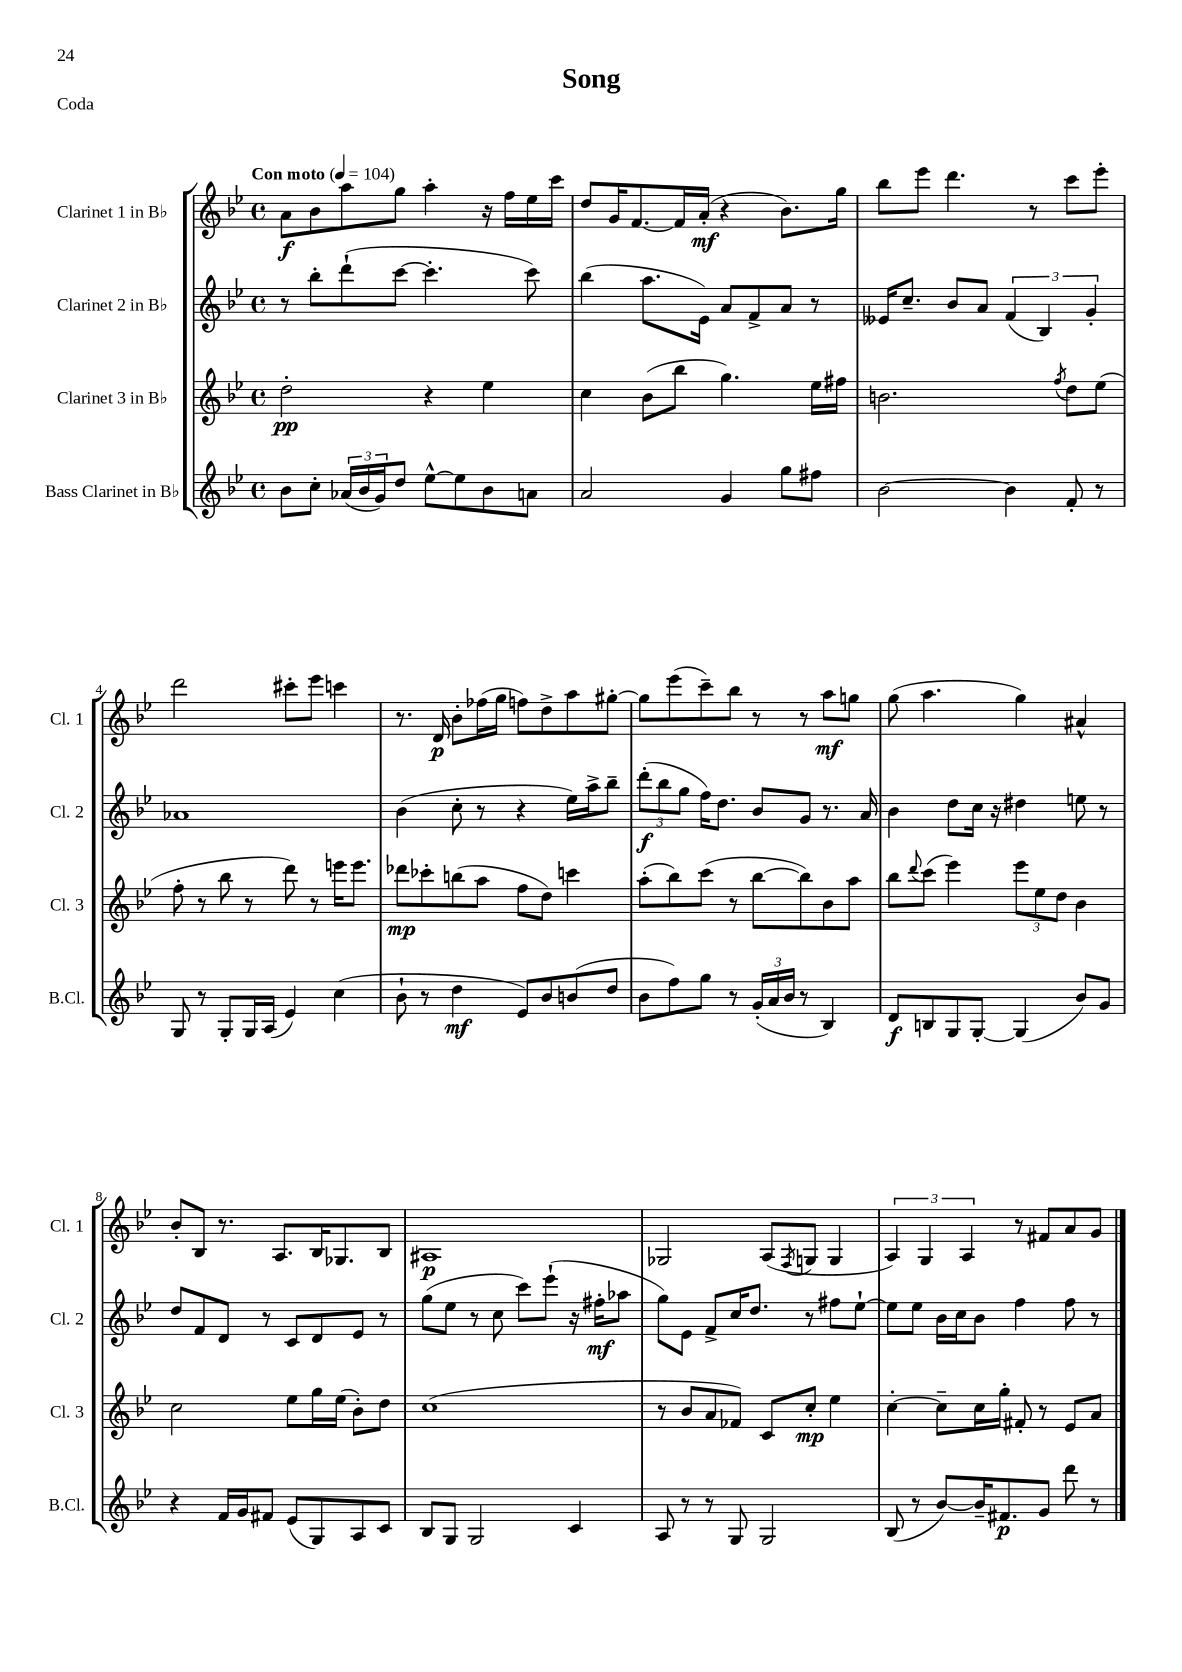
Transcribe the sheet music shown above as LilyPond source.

\header { title = "Song" piece = "Coda" }
<<
\new StaffGroup <<
\new Staff = "s0" \with { instrumentName = "Clarinet 1 in Bb" shortInstrumentName = "Cl. 1" } {
    \clef treble \key bes \major \defaultTimeSignature \time 4/4 \tempo "Con moto" 4 = 104
    a'8\f bes'8 a''8 g''8 a''4-. r16 f''16 ees''16 c'''16 |
    d''8 g'16 f'8.~ f'16 a'16-.\mf( r4 bes'8.) g''16 |
    bes''8 ees'''8 d'''4. r8 c'''8 ees'''8-. |
    d'''2 cis'''8-. ees'''8 c'''4 |
    r8. d'16\p bes'8-. fes''16( g''16 f''8) d''8-> a''8 gis''8~-. |
    gis''8 ees'''8( c'''8--) bes''8 r8 r8 a''8\mf g''8 |
    g''8( a''4. g''4) ais'4-^ |
    bes'8-. bes8 r8. a8. bes16 ges8. bes8 |
    ais1\p |
    ges2 a8( \acciaccatura { f8 } g8 g4 |
    \tuplet 3/2 { a4) g4 a4 } r8 fis'8 a'8 g'8 \bar "|." |
}
\new Staff = "s1" \with { instrumentName = "Clarinet 2 in Bb" shortInstrumentName = "Cl. 2" } {
    \clef treble \key bes \major \defaultTimeSignature \time 4/4
    r8 bes''8-. d'''8-!( c'''8~ c'''4.-. c'''8) |
    bes''4( a''8. ees'16) a'8 f'8-> a'8 r8 |
    eeses'16 c''8.-- bes'8 a'8 \tuplet 3/2 { f'4( bes4) g'4-. } |
    aes'1 |
    bes'4( c''8-. r8 r4 ees''16) a''16-> bes''8-- |
    \tuplet 3/2 { d'''8-.\f( bes''8 g''8 } f''16) d''8. bes'8 g'8 r8. a'16 |
    bes'4 d''8 c''16 r16 dis''4 e''8 r8 |
    d''8 f'8 d'8 r8 c'8 d'8 ees'8 r8 |
    g''8( ees''8 r8 c''8 c'''8) ees'''8-!( r16 fis''16-.\mf aes''8 |
    g''8) ees'8 f'8-> c''16 d''8. r8 fis''8 ees''8~-! |
    ees''8 ees''8 bes'16 c''16 bes'8 f''4 f''8 r8 \bar "|." |
}
\new Staff = "s2" \with { instrumentName = "Clarinet 3 in Bb" shortInstrumentName = "Cl. 3" } {
    \clef treble \key bes \major \defaultTimeSignature \time 4/4
    d''2-.\pp r4 ees''4 |
    c''4 bes'8( bes''8 g''4.) ees''16 fis''16 |
    b'2. \acciaccatura { f''8 } d''8 ees''8( |
    f''8-. r8 bes''8 r8 d'''8) r8 e'''16 e'''8. |
    des'''8\mp ces'''8-. b''8( a''8 f''8 d''8) c'''4 |
    a''8-.( bes''8) c'''8( r8 bes''8~ bes''8) bes'8 a''8 |
    bes''8 \appoggiatura { d'''8 } c'''8( ees'''4) \tuplet 3/2 { ees'''8 ees''8 d''8 } bes'4 |
    c''2 ees''8 g''16 ees''16( bes'8-.) d''8 |
    c''1( |
    r8 bes'8 a'8 fes'8) c'8 c''8-.\mp ees''4 |
    c''4~-. c''8-- c''16 g''16-. fis'8-. r8 ees'8 a'8 \bar "|." |
}
\new Staff = "s3" \with { instrumentName = "Bass Clarinet in Bb" shortInstrumentName = "B.Cl." } {
    \clef treble \key bes \major \defaultTimeSignature \time 4/4
    bes'8 c''8-. \tuplet 3/2 { aes'16( bes'16 g'16) } d''8 ees''8~-^ ees''8 bes'8 a'8 |
    a'2 g'4 g''8 fis''8 |
    bes'2~ bes'4 f'8-. r8 |
    g8 r8 g8-. g16 a16( ees'4) c''4( |
    bes'8-! r8 d''4\mf ees'8) bes'8 b'8( d''8 |
    bes'8 f''8) g''8 r8 \tuplet 3/2 { g'16-.( a'16 bes'16 } r8 bes4) |
    d'8\f b8 g8 g8~-. g4( bes'8) g'8 |
    r4 f'16 g'16 fis'8 ees'8( g8) a8 c'8 |
    bes8 g8 g2 c'4 |
    a8 r8 r8 g8 g2 |
    bes8( r8 bes'8~) bes'16-- fis'8.\p g'8 d'''8 r8 \bar "|." |
}
>>
>>
